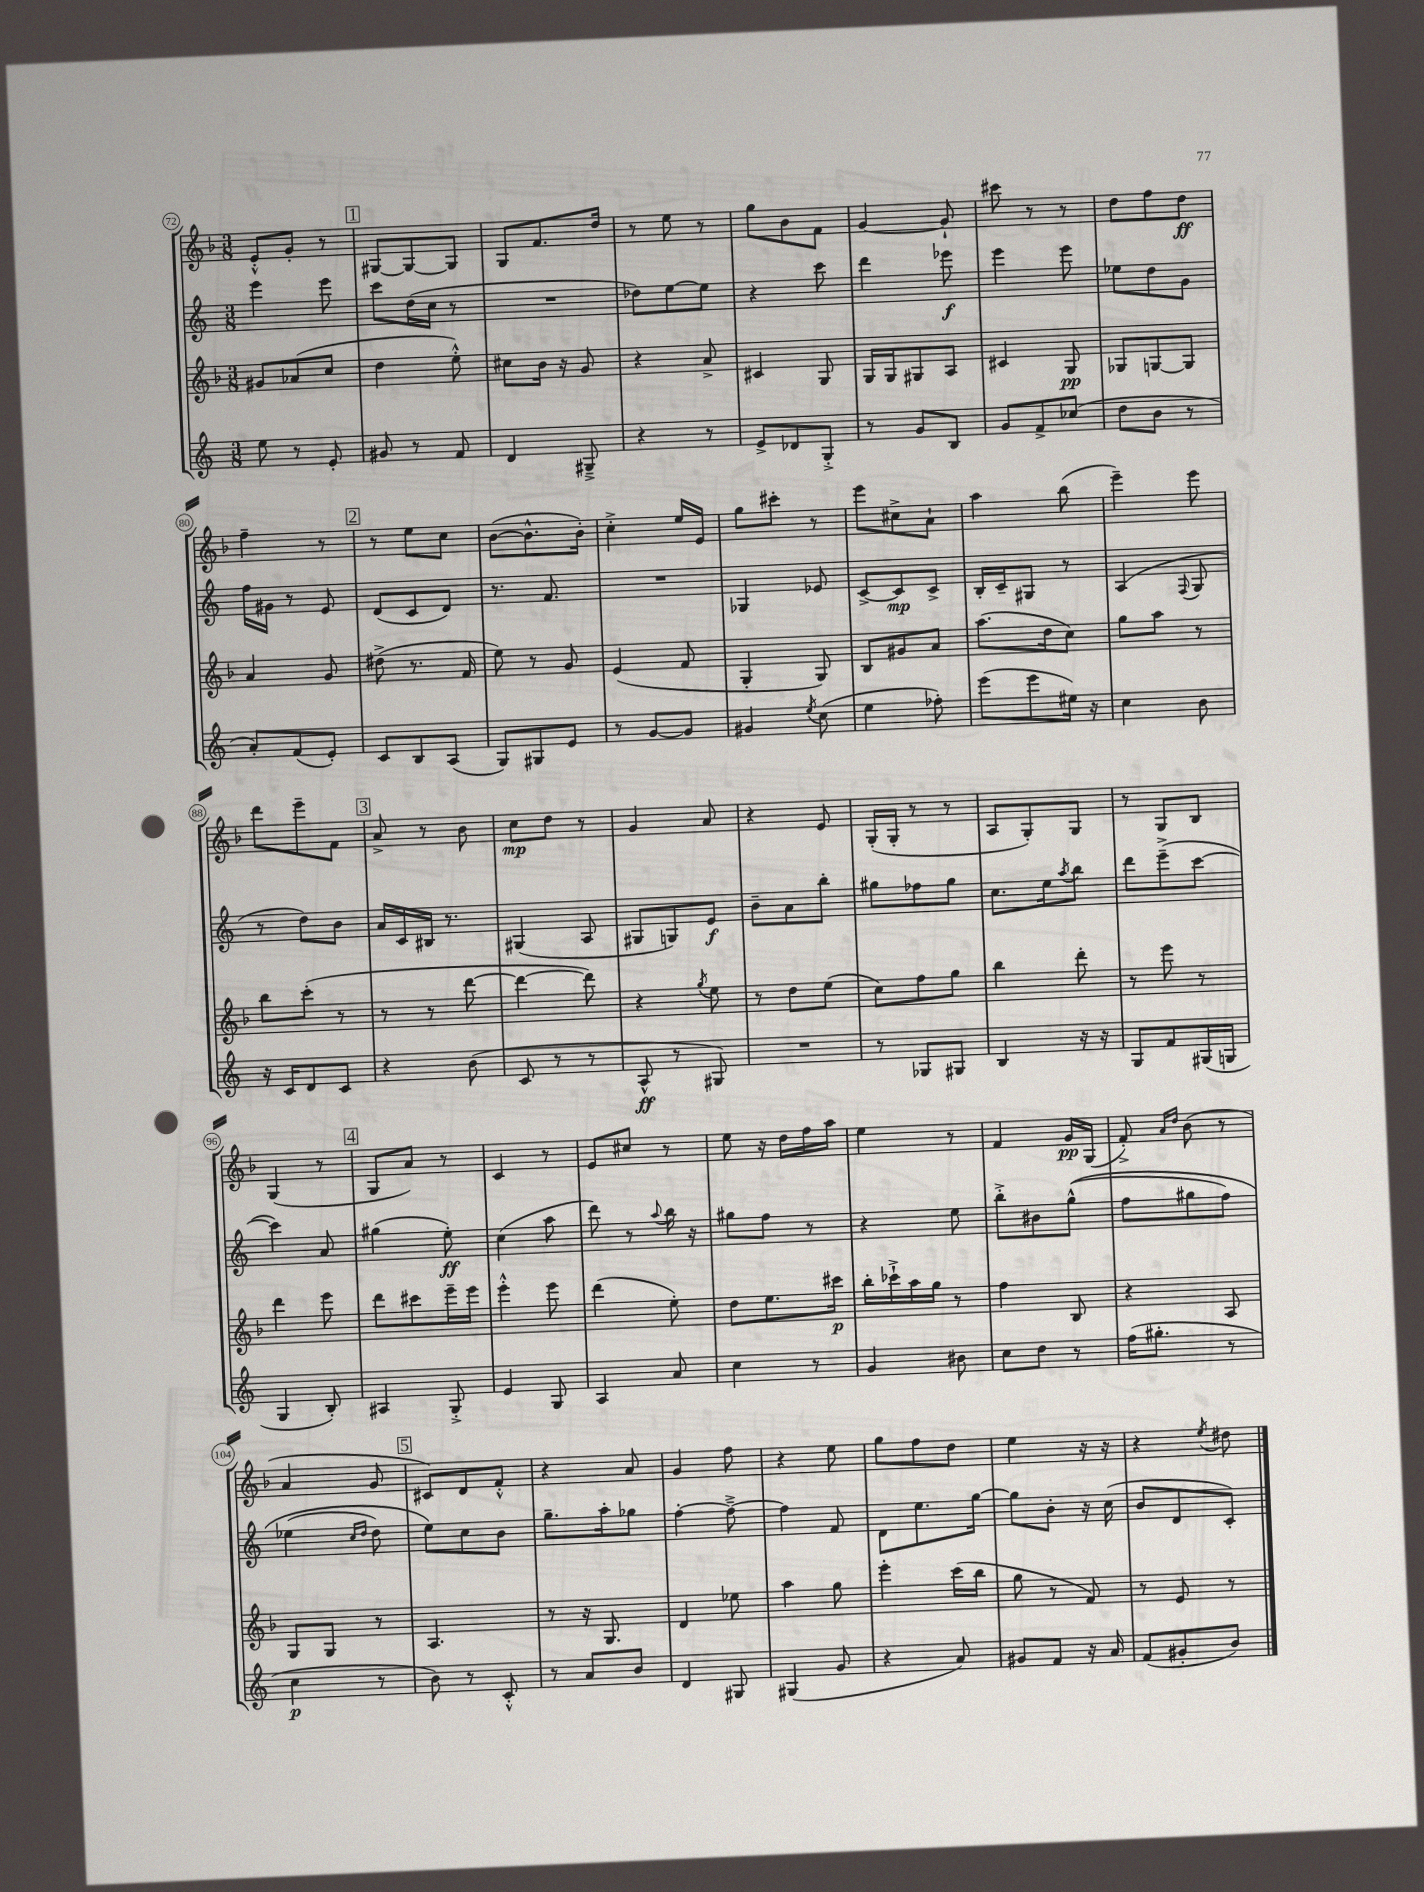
<<
\new StaffGroup <<
\new Staff = "s0" {
    \clef treble \key f \major \numericTimeSignature \time 3/8
    e'8-.-^ g'8-. r8 |
    \mark \markup { \box "1" } gis8~ gis8~ gis8 |
    g8 f'8. d''16 |
    r8 e''8 r8 |
    g''8 bes'8 f'8 |
    g'4~ g'8-! |
    cis'''8 r8 r8 |
    d''8 f''8 d''8\ff |
    f''4-- r8 |
    \mark \markup { \box "2" } r8 e''8 c''8 |
    bes'8~( bes'8.-^ bes'16-.) |
    c''4-.-> e''16 e'16 |
    g''8 cis'''8-. r8 |
    e'''8 cis''8-> a'8-! |
    a''4 bes''8( |
    e'''4--) e'''8 |
    d'''8 e'''8-- f'8 |
    \mark \markup { \box "3" } a'8-> r8 bes'8 |
    c''8\mp d''8 r8 |
    g'4 a'8 |
    r4 e'8 |
    g16-.( g16-. r8 r8 |
    a8 g8-.) g8 |
    r8 g8 bes8 |
    g4( r8 |
    \mark \markup { \box "4" } g8 a'8) r8 |
    c'4 r8 |
    e'8 cis''8 r8 |
    e''8 r16 d''16 f''16 a''16 |
    e''4 r8 |
    f'4 g'16\pp g16( |
    f'8-.->) \grace { a'16 d''16 } bes'8( r8 |
    a'4 g'8 |
    \mark \markup { \box "5" } cis'8) d'8 f'8-.-^ |
    r4 a'8 |
    g'4 f''8 |
    r4 e''8 |
    g''8 f''8 d''8 |
    e''4 r16 r16 |
    r4 \acciaccatura { e''8 } dis''8 \bar "|." |
}
\new Staff = "s1" {
    \clef treble \key c \major \numericTimeSignature \time 3/8
    e'''4 e'''8 |
    \mark \markup { \box "1" } c'''8 d''16( c''16 r8 |
    R4. |
    des''8) e''8~ e''8 |
    r4 c'''8 |
    d'''4 ees'''8\f |
    e'''4 e'''8 |
    ees''8 d''8 g'8 |
    f''16 gis'16 r8 e'8 |
    \mark \markup { \box "2" } d'8( c'8 d'8) |
    r8. f'8. |
    R4. |
    ges4 ees'8 |
    c'8~-> c'8\mp c'8-> |
    b16-. c'16-- gis8 r8 |
    a4( \appoggiatura { f8 } g8 |
    r8 d''8) b'8 |
    \mark \markup { \box "3" } a'16 c'16 bis16 r8. |
    gis4( a8 |
    gis8 g8) e'8\f |
    b'8-- a'8 b''8-. |
    gis''8 fes''8 gis''8 |
    c''8. e''16 \acciaccatura { a''8 } b''8 |
    d'''8 e'''8--->( c'''8~ |
    c'''4) a'8 |
    \mark \markup { \box "4" } gis''4( e''8-.\ff) |
    c''4( a''8 |
    d'''8) r8 \appoggiatura { a''8 } b''16 r16 |
    gis''8 f''8 r8 |
    r4 e''8 |
    b''8-.-> bis'8 g''8-^(\( |
    f''8 gis''8 f''8) |
    ees''4( \grace { c''16 d''16 } d''8) |
    \mark \markup { \box "5" } e''8\) c''8 b'8 |
    g''8.-- a''16-. ges''8 |
    f''4~-. f''8~---> |
    f''4 f'8 |
    d'8 e''8. g''16~ |
    g''8 b'8-. r16 c''16( |
    b'8 d'8 c'8-.) \bar "|." |
}
\new Staff = "s2" {
    \clef treble \key f \major \numericTimeSignature \time 3/8
    gis'8 aes'8( c''8 |
    \mark \markup { \box "1" } d''4 e''8-.-^) |
    cis''8 bes'16 r16 g'8 |
    r4 a'8-> |
    cis'4 g8 |
    g16 g16 gis8 a8 |
    cis'4 g8\pp |
    ges8 g8~ g8 |
    a'4 g'8 |
    \mark \markup { \box "2" } dis''8->( r8. f'16 |
    e''8) r8 g'8 |
    e'4( f'8 |
    g4-. g8) |
    bes8 gis'8 a'8 |
    a''8.( d''16 c''8) |
    g''8 a''8 r8 |
    bes''8 c'''8-.( r8 |
    \mark \markup { \box "3" } r8 r8 d'''8~ |
    d'''4~ d'''8) |
    r4 \acciaccatura { g''8 } e''8 |
    r8 d''8 e''8( |
    c''8) f''8 g''8 |
    bes''4 d'''8-. |
    r8 e'''8 r8 |
    d'''4 e'''8 |
    \mark \markup { \box "4" } d'''8 cis'''8 e'''16-- e'''16 |
    e'''4-.-^ e'''8 |
    d'''4( e''8-.) |
    d''8 e''8. cis'''16\p |
    bes''16-. ces'''16-!-> a''16 g''16 r8 |
    f''4 bes8 |
    r4 a8 |
    g8 g8 r8 |
    \mark \markup { \box "5" } a4. |
    r8 r16 g8. |
    d'4 ees''8 |
    a''4 g''8 |
    e'''4-. c'''16( bes''16 |
    g''8 r8 f'8) |
    r8 e'8 r8 \bar "|." |
}
\new Staff = "s3" {
    \clef treble \key c \major \numericTimeSignature \time 3/8
    e''8 r8 e'8-. |
    \mark \markup { \box "1" } gis'8 r8 f'8 |
    d'4 gis8---> |
    r4 r8 |
    e'8-> des'8 g8-.-> |
    r8 g'8 b8 |
    g'8 f'8-> ces''8( |
    d''8 b'8 r8 |
    a'8-.) f'8( e'8-.) |
    \mark \markup { \box "2" } c'8 b8 a8( |
    g8) gis8 e'8 |
    r8 g'8~ g'8 |
    gis'4 \acciaccatura { e''8 } c''8( |
    e''4 fes''8-.) |
    e'''8( e'''8 eis''16) r16 |
    c''4 b'8 |
    r16 c'16 d'8 c'8 |
    \mark \markup { \box "3" } r4 b'8( |
    c'8 r8 r8 |
    a8-^\ff r8 gis8) |
    R4. |
    r8 ges8 gis8 |
    b4 r16 r16 |
    g8 f'8 gis16( g16 |
    g4 b8-.) |
    \mark \markup { \box "4" } ais4 g8-.-> |
    e'4 g8 |
    a4 a'8 |
    c''4 r8 |
    g'4 bis'8 |
    c''8 d''8 r8 |
    f''16( gis''8.-. r8 |
    c''4\p r8 |
    \mark \markup { \box "5" } b'8) r8 c'8-.-^ |
    r8 a'8 b'8 |
    d'4 gis8 |
    gis4( g'8 |
    r4 a'8) |
    gis'8 f'8 r16 a'16 |
    f'8( gis'8-. b'8) \bar "|." |
}
>>
>>
\layout { \context { \Score currentBarNumber = #72 \override BarNumber.stencil = #(make-stencil-circler 0.1 0.3 ly:text-interface::print) } }
